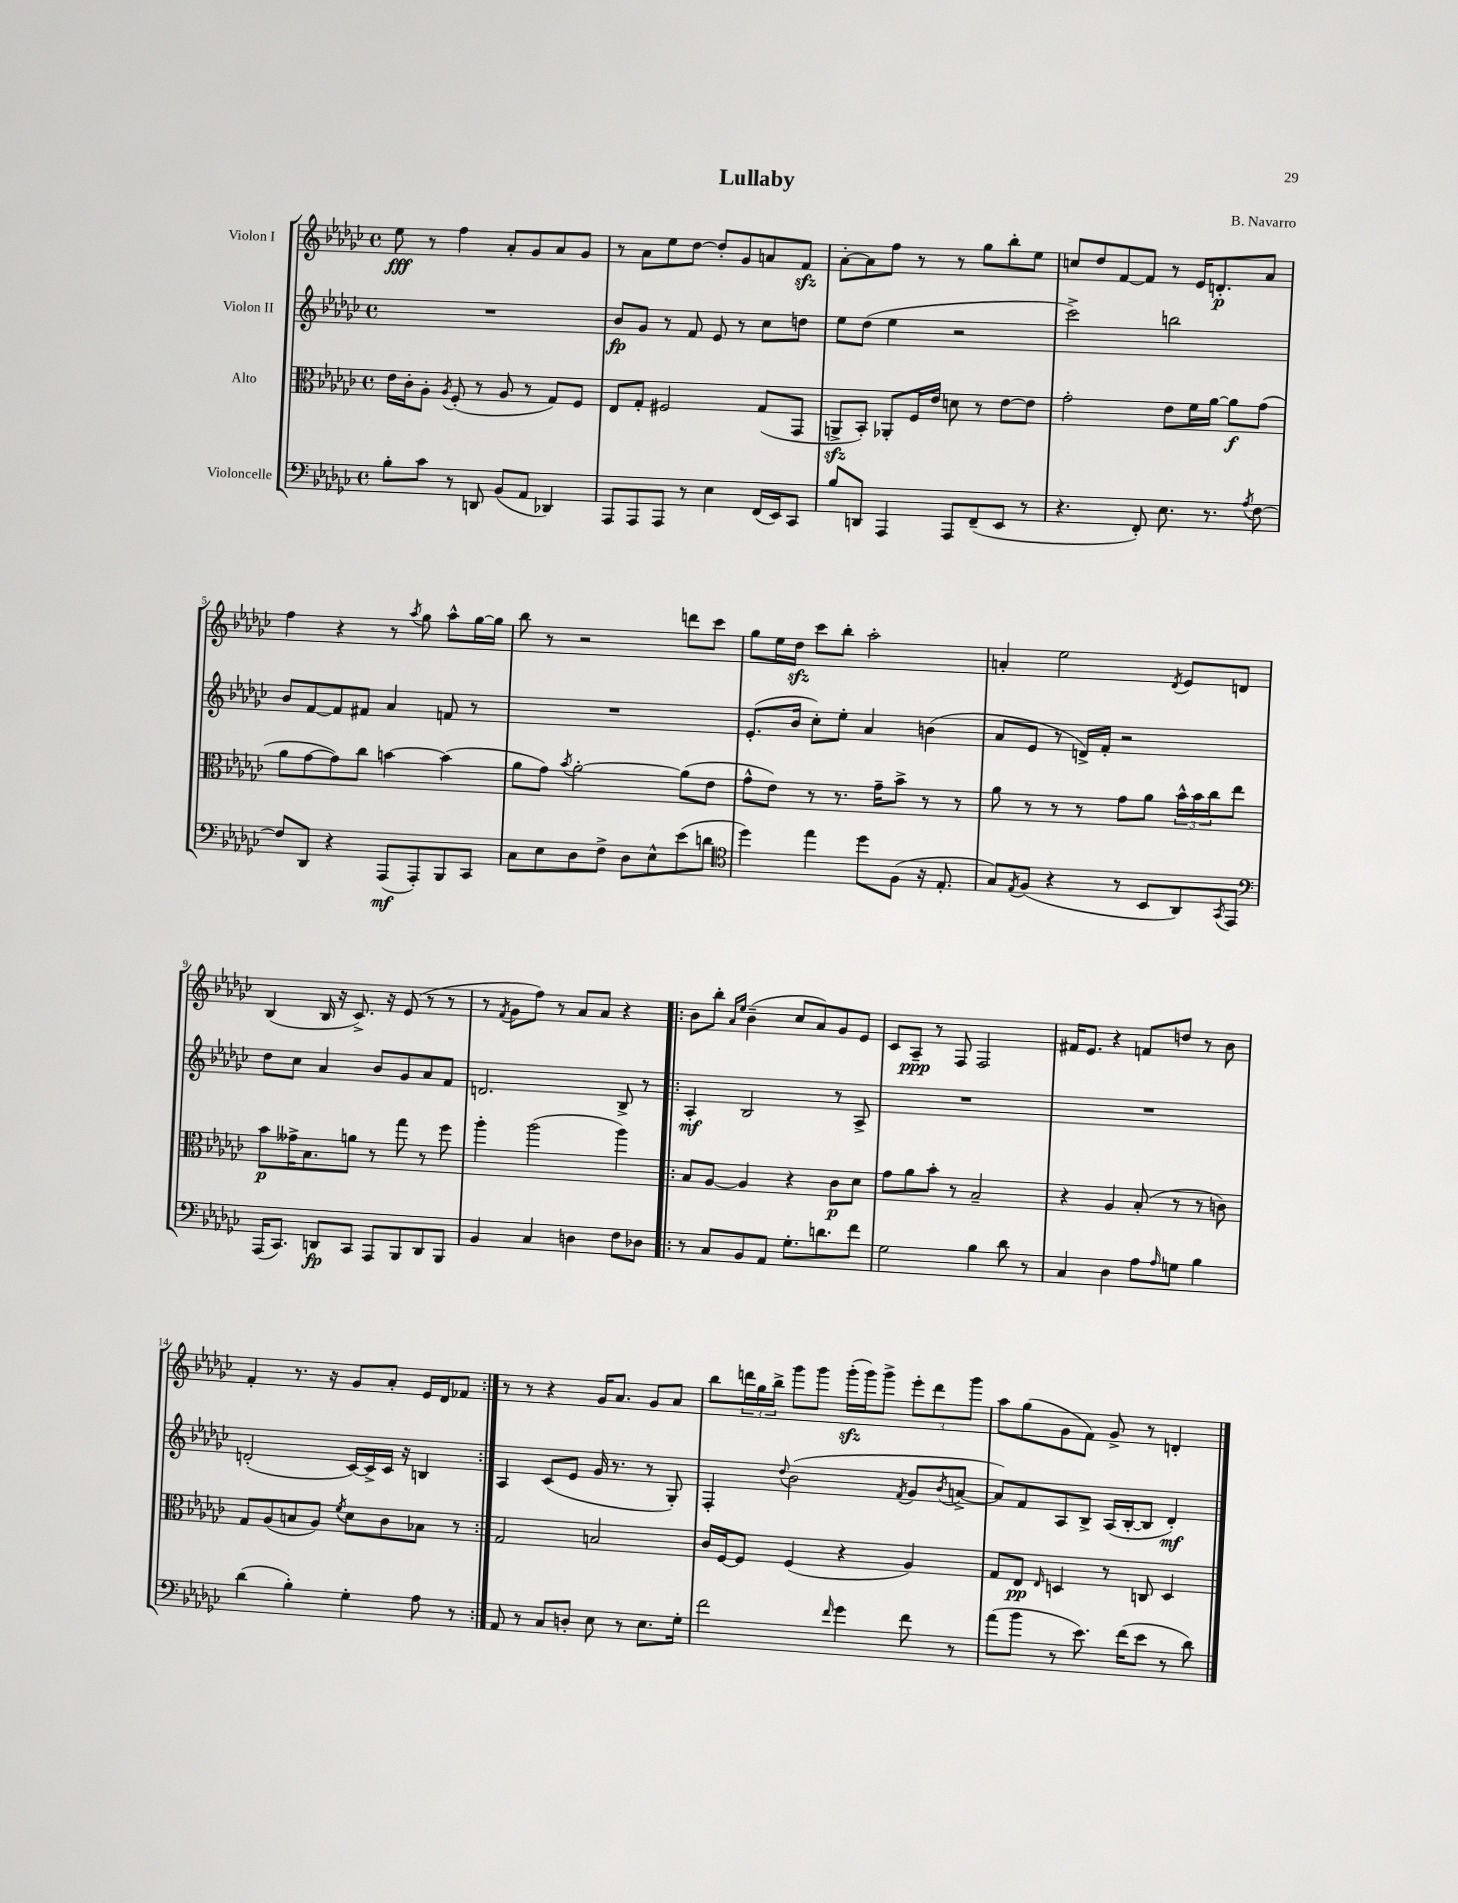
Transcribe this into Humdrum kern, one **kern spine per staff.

**kern	**dynam	**kern	**dynam	**kern	**dynam	**kern	**dynam
*part4	*part4	*part3	*part3	*part2	*part2	*part1	*part1
*staff4	*staff4	*staff3	*staff3	*staff2	*staff2	*staff1	*staff1
*I"Violoncelle	*	*I"Alto	*	*I"Violon II	*	*I"Violon I	*
*clefF4	*	*clefC3	*	*clefG2	*	*clefG2	*
*k[b-e-a-d-g-c-]	*	*k[b-e-a-d-g-c-]	*	*k[b-e-a-d-g-c-]	*	*k[b-e-a-d-g-c-]	*
*M4/4	*	*M4/4	*	*M4/4	*	*M4/4	*
*met(c)	*	*met(c)	*	*met(c)	*	*met(c)	*
=1	=1	=1	=1	=1	=1	=1	=1
8B-'\L	.	16e-\LL	.	1r	.	8ee-\	fff
.	.	16c-'\J	.	.	.	.	.
8c-\J	.	8A-'\J	.	.	.	8r	.
.	.	8qA-/	.	.	.	.	.
8r	.	(8F'/	.	.	.	4ff\	.
8DDn/	.	8r	.	.	.	.	.
(8BB-/L	.	8A-/	.	.	.	8a-'/L	.
8AA-/J	.	8r	.	.	.	8g-/	.
4DD-X/)	.	8G-/L)	.	.	.	8a-/	.
.	.	8F/J	.	.	.	8g-/J	.
=2	=2	=2	=2	=2	=2	=2	=2
8AAA-/L	.	8E-/L	.	8b-/L	fp	8r	.
8AAA-/	.	8G-'/J	.	8g-/J	.	8a-\L	.
8AAA-/J	.	2F#X/	.	8r	.	8ee-\	.
8r	.	.	.	8f/	.	[8dd-\J	.
4E-\	.	.	.	8e-/	.	8dd-'/L]	.
.	.	.	.	8r	.	8g-/	.
(16FF/LL	.	(8G-/L	.	8cc-\L	.	8an/	.
16EE-/J)	.	.	.	.	.	.	.
8CC-/J	.	8GG-/J	.	8ddn\J	.	8fzz/J	.
=3	=3	=3	=3	=3	=3	=3	=3
8B-/L	.	8AAnzz^/L	.	8ee-\L	.	[8a-'\L	.
8DDn/J	.	8BB-'/J)	.	(8dd-\J	.	8a-\]	.
4AAA-/	.	8AA-X'/L	.	4ee-\	.	8ff\J	.
.	.	16F/L	.	.	.	8r	.
.	.	16e-/JJ	.	.	.	.	.
8AAA-/L	.	8dn\	.	2r	.	8r	.
(8FF~/	.	8r	.	.	.	8gg-\L	.
8EE-/J	.	[8e-\L	.	.	.	8bb-'\	.
8r	.	8e-\J]	.	.	.	8ee-\J	.
=4	=4	=4	=4	=4	=4	=4	=4
4.r	.	2g-'\	.	2ccc-^\)	.	8ccn/L	.
.	.	.	.	.	.	8dd-/	.
.	.	.	.	.	.	[8f/	.
8FF'/)	.	.	.	.	.	8f/J]	.
8.E-\	.	8e-\L	.	2bbn\	.	8r	.
.	.	16f\L	.	.	.	16e-/KL	.
8.r	.	[16a-\JJ	.	.	.	8.dn'/	p
.	.	8a-\L]	f	.	.	.	.
8qA-/	.	.	.	.	.	.	.
[8F\	.	(8g-\J	.	.	.	8a-/J	.
!!LO:LB:g=z
=5	=5	=5	=5	=5	=5	=5	=5
8F/L]	.	8a-\L	.	8b-/L	.	4ff\	.
8DD-/J	.	[8g-\	.	[8f/	.	.	.
4r	.	8g-\])	.	8f/]	.	4r	.
.	.	8cc-\J	.	8f#X/J	.	.	.
(8AAA-/L	mf	[4bn\	.	4a-/	.	8r	.
.	.	.	.	.	.	8qaa-/	.
8AAA-'/)	.	.	.	.	.	8gg-\	.
8BBB-/	.	(4b\]	.	8fn/	.	8aa-^^\L	.
8CC-/J	.	.	.	8r	.	[16gg-\L	.
.	.	.	.	.	.	16gg-\JJ]	.
=6	=6	=6	=6	=6	=6	=6	=6
8C-\L	.	8a-\L	.	1r	.	8bb-\	.
8E-\	.	8g-\J)	.	.	.	8r	.
.	.	8qb-/	.	.	.	.	.
8D-\	.	[2a-'\	.	.	.	2r	.
8F^\J	.	.	.	.	.	.	.
8D-\L	.	.	.	.	.	.	.
8E-^^\	.	.	.	.	.	.	.
(8e-\	.	(8a-\L]	.	.	.	8dddn\L	.
8dn\J	.	8e-\J	.	.	.	8ccc-\J	.
=7	=7	=7	=7	=7	=7	=7	=7
*clefC4	*	*	*	*	*	*	*
4dd-\)	.	8g-^^\L	.	(8.e-'/L	.	8gg-\L	.
.	.	8e-\J)	.	.	.	16ee-\L	.
.	.	.	.	16b-/Jk	.	16dd-zz\JJ	.
4ee-\	.	8r	.	8cc-'\L)	.	8ccc-\L	.
.	.	8.r	.	8ee-'\J	.	8bb-'\J	.
8dd-\L	.	.	.	4a-/	.	2aa-'\	.
.	.	16g-~\KL	.	.	.	.	.
(8F\J	.	8b-^\J	.	.	.	.	.
16r	.	8r	.	(4bn\	.	.	.
8.E-'/	.	.	.	.	.	.	.
.	.	8r	.	.	.	.	.
=8	=8	=8	=8	=8	=8	=8	=8
8G-/L)	.	8a-\	.	8a-/L	.	4an'/	.
8qE-/	.	.	.	.	.	.	.
(8F/J	.	8r	.	8e-/J	.	.	.
4r	.	8r	.	8r	.	2ee-\	.
.	.	8r	.	16dn^/LL)	.	.	.
.	.	.	.	16f'/JJ	.	.	.
8r	.	8g-\L	.	2r	.	.	.
8BB-/L	.	8a-\J	.	.	.	.	.
.	.	.	.	.	.	8qd-/	.
8AA-/)	.	24b-^^\LL	.	.	.	8e-/L	.
.	.	24b-\	.	.	.	.	.
.	.	24cc-\J	.	.	.	.	.
8qGG-/	.	.	.	.	.	.	.
8EE-/J	.	8ee-\J	.	.	.	8dn/J	.
!!LO:LB:g=z
=9	=9	=9	=9	=9	=9	=9	=9
*clefF4	*	*	*	*	*	*	*
(16AAA-/KL	.	8b-\L	p	8dd-\L	.	(4B-/	.
8.CC-/J)	.	.	.	.	.	.	.
.	.	16g--X^\K	.	8cc-\J	.	.	.
.	.	8.B-\	.	.	.	.	.
8DDn/L	fp	.	.	4a-/	.	16B-/	.
.	.	.	.	.	.	16r	.
8CC-/J	.	8an\J	.	.	.	8.c-^/)	.
8AAA-/L	.	8r	.	8b-/L	.	.	.
.	.	.	.	.	.	16r	.
8BBB-/	.	8gg-\	.	8g-/	.	(8e-/	.
8DD/	.	8r	.	8a-/	.	8r	.
8BBB-/J	.	8ff\	.	8f/J	.	8r	.
=10	=10	=10	=10	=10	=10	=10	=10
4BB-/	.	4aa-'\	.	2.dn/	.	8r	.
.	.	.	.	.	.	8qf/	.
.	.	.	.	.	.	8g-\L	.
4C-/	.	(2aa-\	.	.	.	8ff\J)	.
.	.	.	.	.	.	8r	.
4Dn\	.	.	.	.	.	8a-/L	.
.	.	.	.	.	.	8a-/J	.
8F\L	.	4aa-\)	.	8B-^/	.	4r	.
8D-X\J	.	.	.	8r	.	.	.
=11!|:	=11!|:	=11!|:	=11!|:	=11!|:	=11!|:	=11!|:	=11!|:
8r	.	8B-/L	.	4A-'/	mf	8b-\L	.
8C-/L	.	[8A-/J	.	.	.	8bb-'\J	.
.	.	.	.	.	.	16qqa-/LL	.
.	.	.	.	.	.	16qqee-/JJ	.
8BB-/	.	4A-/]	.	2B-/	.	(4b-~\	.
8AA-/J	.	.	.	.	.	.	.
8.G-'\L	.	4r	.	.	.	8cc-/L	.
.	.	.	.	.	.	8a-/)	.
8.dn\	.	.	.	.	.	.	.
.	.	8c-\L	p	8r	.	8g-/	.
8f\J	.	8d-\J	.	8A-^/	.	8e-/J	.
=12	=12	=12	=12	=12	=12	=12	=12
2G-\	.	8g-\L	.	1r	.	8c-/L	.
.	.	8a-\	.	.	.	8A-~/J	ppp
.	.	8b-'\J	.	.	.	8r	.
.	.	8r	.	.	.	8F/	.
4B-\	.	2B-~/	.	.	.	2F/	.
8d-\	.	.	.	.	.	.	.
8r	.	.	.	.	.	.	.
=13	=13	=13	=13	=13	=13	=13	=13
4C-/	.	4r	.	1r	.	16f#X/KL	.
.	.	.	.	.	.	8.e-/J	.
4D-\	.	4A-/	.	.	.	4r	.
8A-\L	.	(8B-'/	.	.	.	8fn/L	.
16qqA-/	.	.	.	.	.	.	.
8Gn\J	.	8r	.	.	.	8ddn/J	.
4B-\	.	8r	.	.	.	8r	.
.	.	8cn\)	.	.	.	8b-\	.
!!LO:LB:g=z
=14	=14	=14	=14	=14	=14	=14	=14
(4d-\	.	8G-/L	.	(2dn'/	.	4f'/	.
.	.	(8A-/	.	.	.	.	.
4B-'\)	.	8Bn/	.	.	.	8.r	.
.	.	8A-/J)	.	.	.	.	.
.	.	.	.	.	.	16r	.
.	.	8qf/	.	.	.	.	.
4G-'\	.	8d-\L	.	[16c-/LL)	.	8g-/L	.
.	.	.	.	16c-^/]	.	.	.
.	.	8c-\	.	16c-/JJ	.	8a-'/J	.
.	.	.	.	16r	.	.	.
8A-\	.	8B-X\J	.	4Bn/	.	16e-/LL	.
.	.	.	.	.	.	16d-/J	.
8r	.	8r	.	.	.	8f-X/J	.
=15:|!	=15:|!	=15:|!	=15:|!	=15:|!	=15:|!	=15:|!	=15:|!
8AA-/	.	2G-/	.	4A-/	.	8r	.
8r	.	.	.	.	.	8r	.
8C-/L	.	.	.	(8c-/L	.	4r	.
8Dn'/J	.	.	.	8e-/J	.	.	.
8E-\	.	2Bn/	.	16g-/	.	16g-/KL	.
.	.	.	.	8.r	.	8.a-/J	.
8r	.	.	.	.	.	.	.
8.E-\L	.	.	.	8r	.	8g-/L	.
.	.	.	.	8G-'/)	.	8a-/J	.
16G-'\Jk	.	.	.	.	.	.	.
=16	=16	=16	=16	=16	=16	=16	=16
2f\	.	16c-/LL	.	4F'/	.	8bb-\L	.
.	.	[16F/J	.	.	.	.	.
.	.	8F/J]	.	.	.	24dddn\L	.
.	.	.	.	.	.	24gg-\	.
.	.	.	.	.	.	24bb-^\JJ	.
.	.	.	.	8qqdd-/	.	.	.
.	.	(4F/	.	(2b-\	.	8ggg-\L	.
.	.	.	.	.	.	8ggg-\J	.
16qqf/	.	.	.	.	.	.	.
4g-\	.	4r	.	.	.	(16ggg-zz'\LL	.
.	.	.	.	.	.	16ggg-\J)	.
.	.	.	.	.	.	8ggg-^\J	.
.	.	.	.	8qf/	.	.	.
8f\	.	4A-/)	.	8g-/L	.	12eee-'\L	.
.	.	.	.	.	.	12ddd\	.
.	.	.	.	8qb-/	.	.	.
8r	.	.	.	[8an^/J	.	.	.
.	.	.	.	.	.	12ggg-\J	.
=17	=17	=17	=17	=17	=17	=17	=17
(8a-\L	.	8G-/L	.	8a/L])	.	8aa-\L	.
8b-\J	.	8E-/J	pp	8f/	.	(8gg-\	.
.	.	16qqE-/	.	.	.	.	.
8r	.	4Dn/	.	8A-/	.	8g-\	.
8.e-\)	.	.	.	8B-^/J	.	8f\J)	.
.	.	8r	.	(16A-/LL	.	8g-^/	.
(16f\KL	.	.	.	[16B-'/J	.	.	.
8e-\J	.	8Cn/	.	8B-/J]	.	8r	.
8r	.	4D/	.	4d-'/)	mf	4dn'/	.
8d-\)	.	.	.	.	.	.	.
==	==	==	==	==	==	==	==
*-	*-	*-	*-	*-	*-	*-	*-
